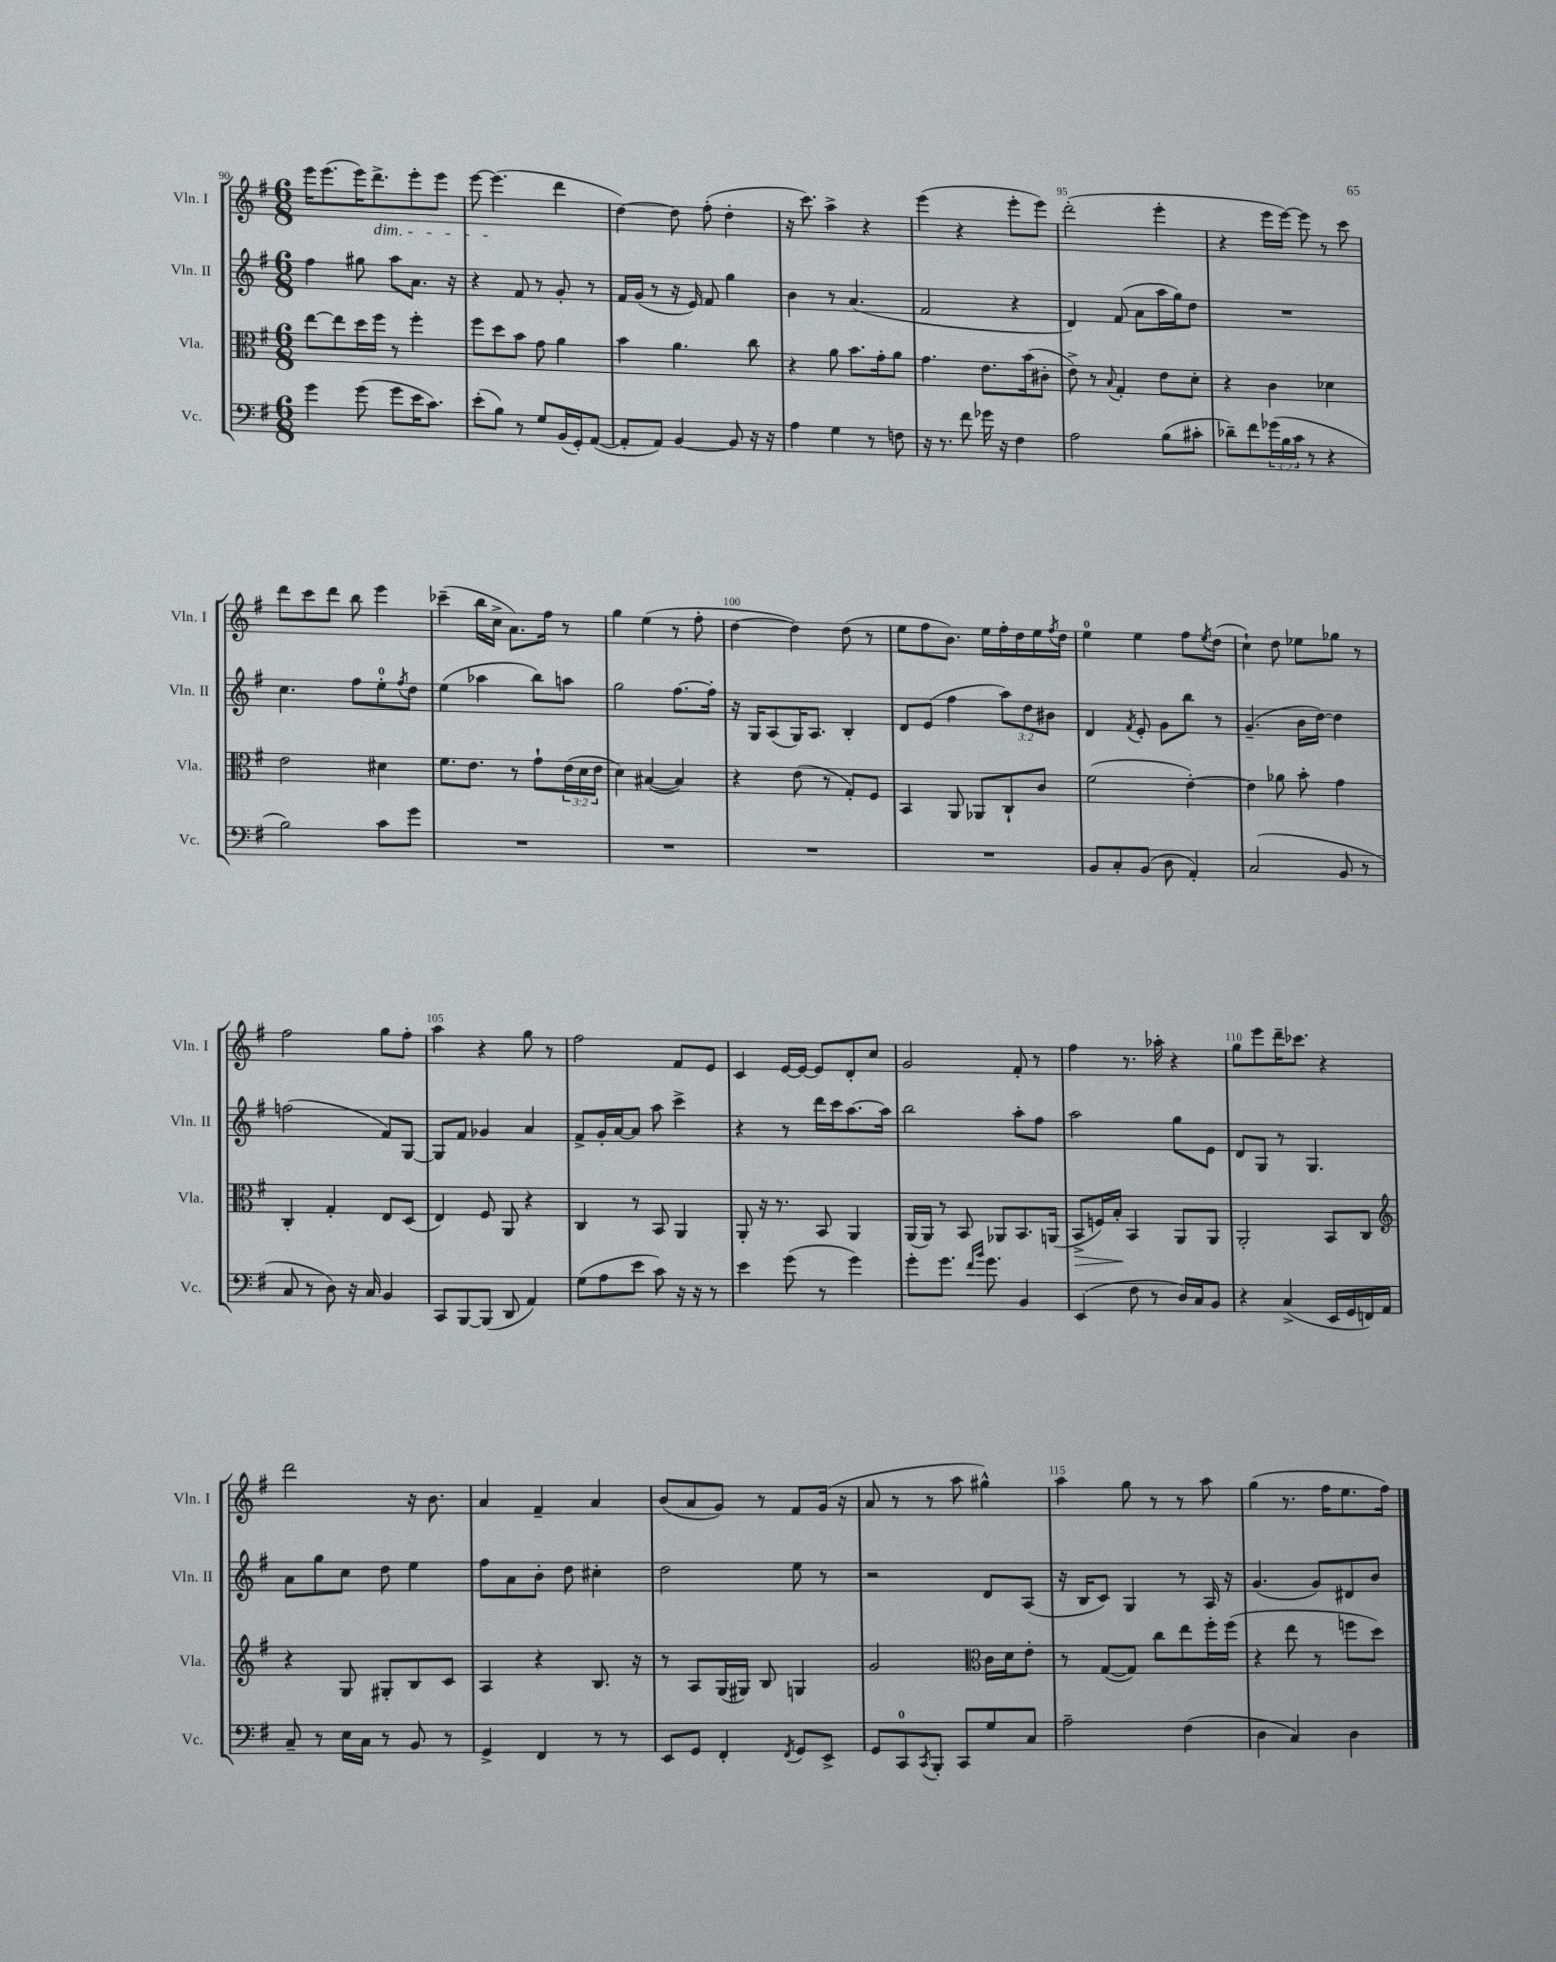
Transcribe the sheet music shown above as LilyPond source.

<<
\new StaffGroup <<
\new Staff = "s0" \with { instrumentName = "Vln. I" shortInstrumentName = "Vln. I" } {
    \clef treble \key g \major \numericTimeSignature \time 6/8
    e'''16 e'''8.( e'''16) d'''8.->\dim e'''8-. e'''8 |
    e'''8~ e'''4.\!( d'''4 |
    d''4~) d''8 fis''8-.( d''4-. |
    r16 c'''8.) a''4-> r4 |
    e'''4( r4 e'''8-. e'''8) |
    d'''2-.( e'''4-. |
    r4 e'''16 e'''16~) e'''8 r8 c'''8 |
    d'''8 c'''8 d'''8 b''8 e'''4 |
    ces'''4--( b''16 c''16-> a'8.) fis''16 r8 |
    g''4 e''4( r8 fis''8-. |
    d''4~ d''4) d''8( r8 |
    e''8 fis''8 b'8.) e''16 fis''16-. d''16 e''16 \acciaccatura { fis''8 } d''16 |
    e''4-0 e''4 fis''8 \acciaccatura { e''8 } d''8( |
    c''4-!) d''8 ees''8 ges''8 r8 |
    fis''2 g''8 fis''8-. |
    a''4 r4 g''8 r8 |
    fis''2 fis'8 e'8 |
    c'4 e'16~ e'16~ e'8 d'8-. c''8 |
    g'2 fis'8-. r8 |
    fis''4 r8. aes''16-. r4 |
    g''8 e'''8 d'''16-- ces'''8. r4 |
    d'''2 r16 b'8. |
    a'4 fis'4-- a'4 |
    b'8( a'8 g'8) r8 fis'8 g'16( r16 |
    a'8 r8 r8 a''8 gis''4-^) |
    a''4 g''8 r8 r8 a''8 |
    g''4( r8. fis''16 e''8. fis''16) \bar "|." |
}
\new Staff = "s1" \with { instrumentName = "Vln. II" shortInstrumentName = "Vln. II" } {
    \clef treble \key g \major \numericTimeSignature \time 6/8 \override Staff.TupletNumber.text = #tuplet-number::calc-fraction-text
    fis''4 gis''8 a''8 a'8. r16 |
    r4 fis'8 r8 g'8-. r8 |
    fis'16 g'16( r8 r16 e'16) fis'8 g''4 |
    b'4 r8 a'4.( |
    fis'2 r4 |
    d'4) fis'8( a'8 a''16 g''16) d''8 |
    R2. |
    c''4. fis''8 e''8-0-. \acciaccatura { fis''8 } d''8 |
    e''4( aes''4 b''8) a''8 |
    g''2 fis''8.~ fis''16-. |
    r16 g16 a8( g16) a8. b4-. |
    d'8 e'8( fis''4 \tuplet 3/2 { a''8) d''8 bis'8 } |
    d'4 \acciaccatura { fis'8 } e'8-. g'8 b''8 r8 |
    g'4.--( b'16 d''16~) d''4 |
    f''2( fis'8) g8~ |
    g8 fis'8 ges'4 a'4 |
    fis'8-> g'16-. a'16~ a'8 a''8 c'''4-> |
    r4 r8 d'''16 c'''16 a''8.~ a''16 |
    b''2 a''8-. fis''8 |
    a''2 g''8 e'8 |
    d'8 g8 r8 g4. |
    a'8 g''8 c''8 d''8 e''4 |
    fis''8 a'8 b'8-. d''8 cis''4-. |
    d''2 e''8 r8 |
    r2 d'8 a8( |
    r16 b16 c'8) g4 r8 a16 r16 |
    g'4.( g'8) dis'8 b'8 \bar "|." |
}
\new Staff = "s2" \with { instrumentName = "Vla." shortInstrumentName = "Vla." } {
    \clef alto \key g \major \numericTimeSignature \time 6/8 \override Staff.TupletNumber.text = #tuplet-number::calc-fraction-text
    e''8~ e''8 d''16 fis''16 r8 fis''4-. |
    fis''8 d''8 b'8 g'8 a'4 |
    b'4 a'4. c''8 |
    r4 a'8 b'8. g'16-. a'8 |
    g'4. e'8. b'16( cis'8-. |
    e'8->) r8 \appoggiatura { b8 } g4-. e'8 d'8-. |
    r4 c'4 des'4 |
    e'2 dis'4 |
    fis'8. e'8. r8 g'8-! \tuplet 3/2 { e'16( d'16 e'16 } |
    d'4) bis4~( bis4) |
    r4 e'8( r8 g8-.) fis8 |
    b,4 a,8 aes,8 c8-! c'8 |
    fis'2( e'4~-.) |
    e'4 aes'8 b'8-. g'4 |
    c4-. g4-. e8 d8( |
    e4) fis8 a,8 r4 |
    c4 r8 b,8 a,4 |
    a,8-. r16 r8. b,8 a,4 |
    a,16( a,16) r8 b,8 aes,8 b,8. a,16( |
    b,8->\> f16) b16-.\! b,4 a,8 a,8 |
    a,2-. b,8 c8 |
    \clef treble r4 g8 gis8-. b8 c'8 |
    a4 r4 b8. r16 |
    r8 a8 g16( gis16) b8 g4 |
    g'2 \clef alto c'16 d'16 e'8-. |
    r8 g8~( g8) c''8 e''8 fis''16-. fis''16( |
    r4 e''8 r8 f''8 d''8) \bar "|." |
}
\new Staff = "s3" \with { instrumentName = "Vc." shortInstrumentName = "Vc." } {
    \clef bass \key g \major \numericTimeSignature \time 6/8 \override Staff.TupletNumber.text = #tuplet-number::calc-fraction-text
    g'4 g'8( g'8 e'16 c'8.) |
    e'8-.( b8) r8 g8 b,16( g,16-.) a,8~( |
    a,8-. a,8) b,4~ b,8 r16 r16 |
    a4 g4 r8 f8 |
    r16 r8. fis'8 ges'16 r16 fis4 |
    a2 b8( cis'8-. |
    des'8--) fis'8 \tuplet 3/2 { ges'16( b16 c'16 } r8 r4 |
    b2) c'8 g'8 |
    R2. |
    R2. |
    R2. |
    R2. |
    b,8 c8-. b,8( d8 a,4-.) |
    c2( b,8 r8 |
    c8 r8 d8) r16 c16 b,4 |
    c,8 b,,8~ b,,8( d,8 a,4) |
    g8( a8 e'8 c'8) r16 r16 r8 |
    e'4 g'8( r8 g'4) |
    g'8-. g'8. \grace { fis'16 b'16 } g'8. b,4 |
    e,4( fis8 r8 d16) c16 b,8 |
    r4 c4->( e,16 g,16 f,16) a,16 |
    c8-- r8 e16 c16 r8 b,8 r8 |
    g,4-> fis,4 r8 r8 |
    e,8 g,8 fis,4-. \acciaccatura { fis,8 } g,8 e,8-> |
    g,8 c,8-0 \acciaccatura { c,8 } b,,8-. c,8 g8 c8 |
    a2-- fis4( |
    d4 c4) d4 \bar "|." |
}
>>
>>
\layout { \context { \Score currentBarNumber = #90 \override BarNumber.break-visibility = ##(#f #t #t) barNumberVisibility = #(every-nth-bar-number-visible 5) } }
